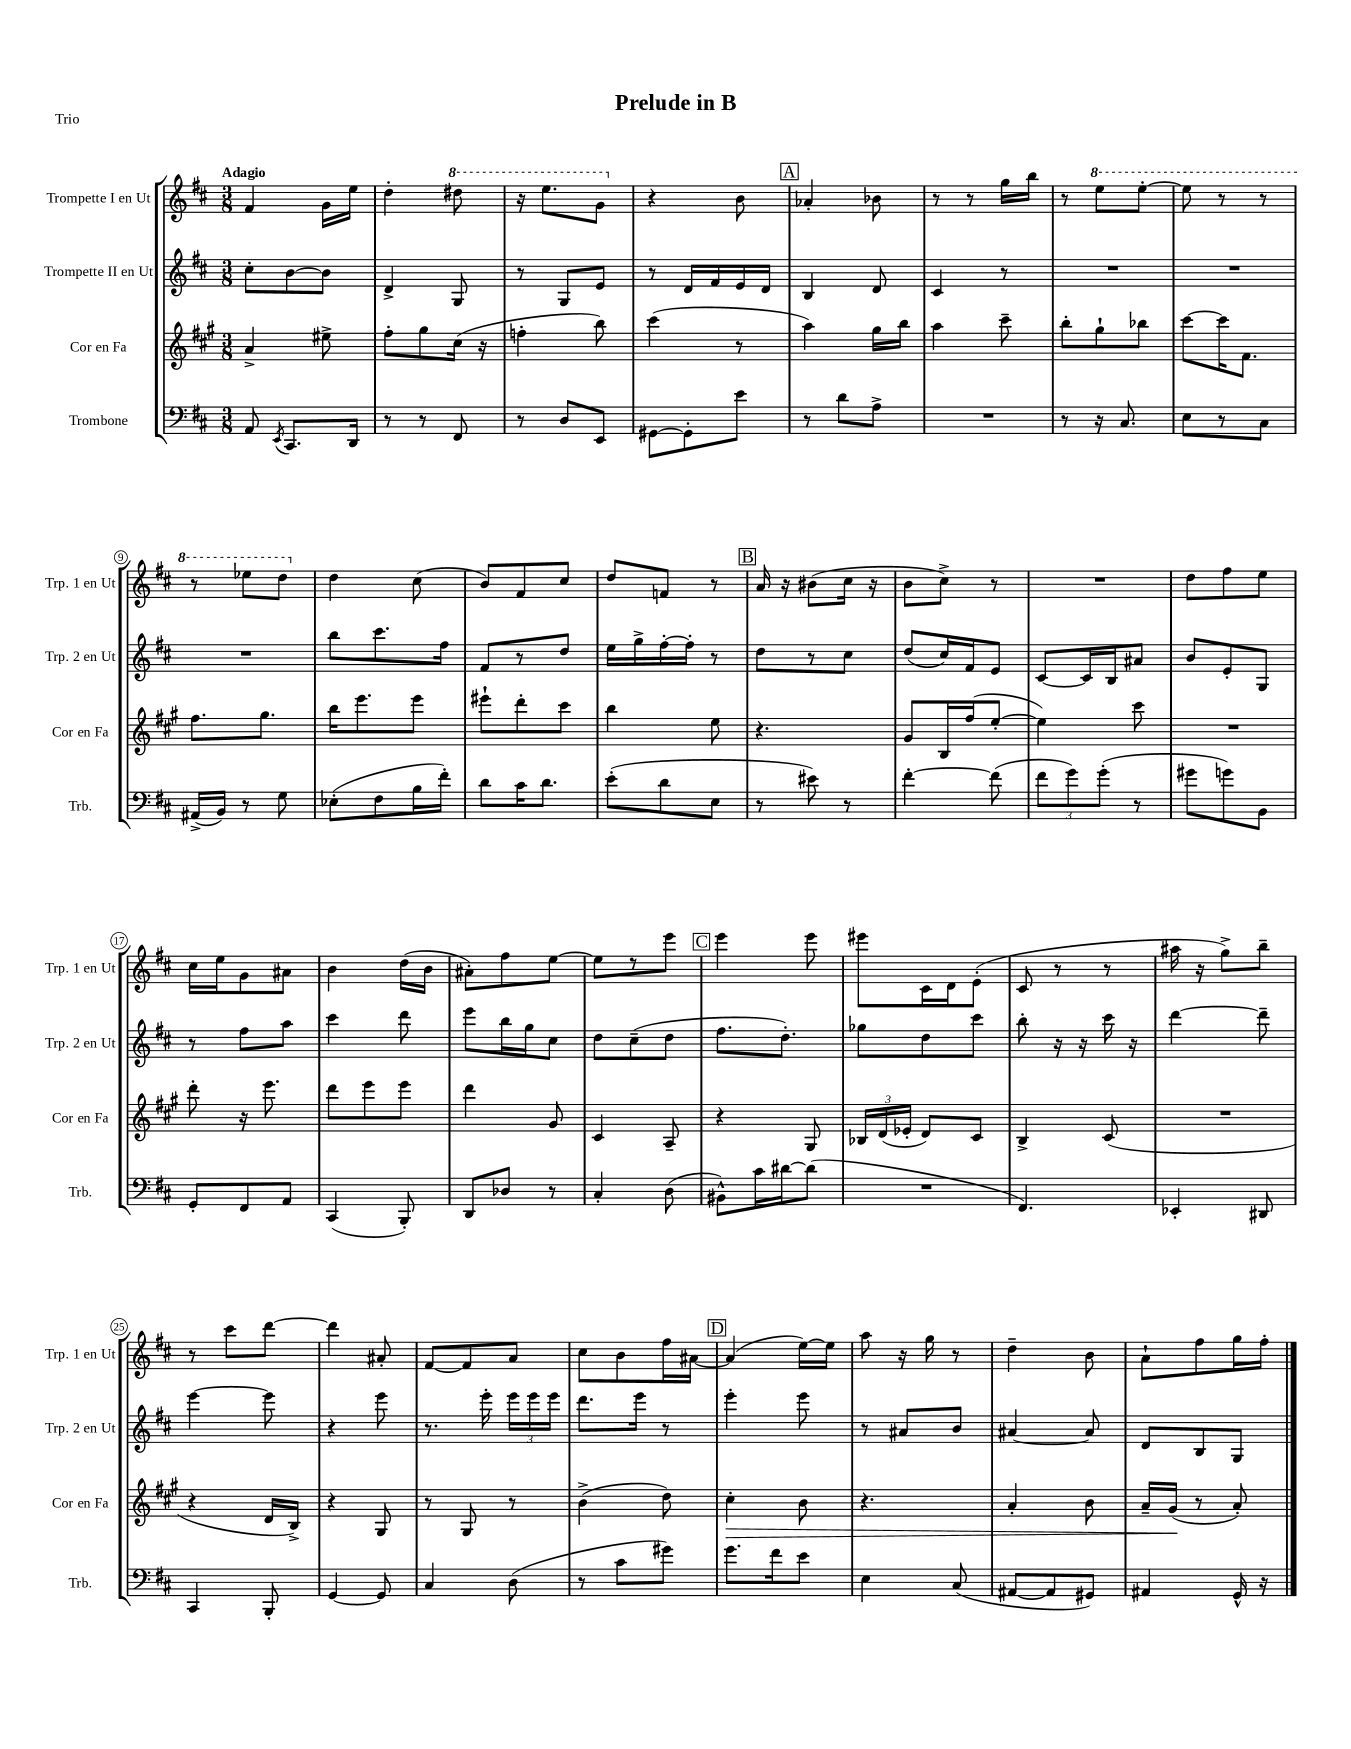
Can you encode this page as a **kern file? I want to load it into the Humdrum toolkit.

**kern	**kern	**kern	**kern
*staff4	*staff3	*staff2	*staff1
*clefF4	*clefG2	*clefG2	*clefG2
*k[f#c#]	*k[f#c#g#]	*k[f#c#]	*k[f#c#]
*M3/8	*M3/8	*M3/8	*M3/8
8AA	4a^	8cc#'	4f#
8qEE	.	.	.
8.CC#	.	[8b	.
.	8ee#^	8b]	16g
16DD	.	.	16ee
=	=	=	=
8r	8ff#'	4d^	4dd'
8r	8gg#	.	.
8FF#	(16cc#	8G	8ddd#
.	16r	.	.
=	=	=	=
8r	4ff'	8r	16r
.	.	.	8.eee
8D	.	8G	.
8EE	8bb)	8e	8gg
=	=	=	=
[8GG#	(4ccc#	8r	4r
8GG#']	.	16d	.
.	.	16f#	.
8e	8r	16e	8b
.	.	16d	.
=	=	=	=
8r	4aa)	4B	4a-'
8d	.	.	.
8A^	16gg#	8d	8b-
.	16bb	.	.
=	=	=	=
4.r	4aa	4c#	8r
.	.	.	8r
.	8ccc#~	8r	16gg
.	.	.	16bb
=	=	=	=
8r	8bb'	4.r	8r
16r	8gg#`	.	8eee
8.C#	.	.	.
.	8bb-	.	[8eee'
=	=	=	=
8E	[8ccc#	4.r	8eee]
8r	16ccc#]	.	8r
.	8.f#	.	.
8C#	.	.	8r
=	=	=	=
(16AA#^	8.ff#	4.r	8r
16BB)	.	.	.
8r	.	.	8eee-
.	8.gg#	.	.
8G	.	.	8ddd
=	=	=	=
(8E-'	16bb	8bb	4dd
.	8.eee	.	.
8F#	.	8.ccc#	.
16B	8eee	.	(8cc#
16f#')	.	16ff#	.
=	=	=	=
8d	8eee#`	8f#	8b)
16c#	8ddd'	8r	8f#
8.d	.	.	.
.	8ccc#	8dd	8cc#
=	=	=	=
(8e'	4bb	16ee	8dd
.	.	16gg^	.
8d	.	[16ff#'	8f
.	.	16ff#']	.
8E	8ee	8r	8r
=	=	=	=
8r	4.r	8dd	16a
.	.	.	16r
8e#)	.	8r	(8b#
8r	.	8cc#	16cc#
.	.	.	16r
=	=	=	=
[4f#'	8g#	(8dd	8b
.	16B	16cc#)	8cc#^)
.	(16ff#	16f#	.
(8f#]	[8ee'	8e	8r
=	=	=	=
12f#	4ee])	[8c#	4.r
12g)	.	.	.
.	.	16c#]	.
(12g'	.	.	.
.	.	16B	.
8r	8ccc#	8a#	.
=	=	=	=
8g#	4.r	8b	8dd
8g)	.	8e'	8ff#
8BB	.	8G	8ee
=	=	=	=
8GG'	8ddd'	8r	16cc#
.	.	.	16ee
8FF#	16r	8ff#	8g
.	8.eee	.	.
8AA	.	8aa	8a#
=	=	=	=
(4CC#	8ddd	4ccc#	4b
.	8eee	.	.
8BBB')	8eee	8ddd	(16dd
.	.	.	16b
=	=	=	=
8DD	4ddd	8eee	8a#')
8D-	.	16bb	8ff#
.	.	16gg	.
8r	8g#	8cc#	[8ee
=	=	=	=
4C#'	4c#	8dd	8ee]
.	.	(8cc#~	8r
(8D	8A~	8dd	8eee
=	=	=	=
8BB#^^)	4r	8.ff#	4eee
16c#	.	.	.
[16d#	.	8.dd')	.
(8d#]	8G#	.	8eee
=	=	=	=
4.r	24B-	8gg-	8eee#
.	(24d	.	.
.	24e-'	.	.
.	8d)	8dd	16c#
.	.	.	16d
.	8c#	8ccc#	(8e'
=	=	=	=
4.FF#)	4B^	8bb'	8c#
.	.	16r	8r
.	.	16r	.
.	(8c#	16ccc#	8r
.	.	16r	.
=	=	=	=
4EE-'	4.r	[4ddd	16aa#
.	.	.	16r
.	.	.	8gg^)
8DD#	.	8ddd~]	8bb~
=	=	=	=
4CC#	4r	[4eee	8r
.	.	.	8ccc#
8BBB'	16d	8eee]	[8ddd
.	16B^)	.	.
=	=	=	=
[4GG	4r	4r	4ddd]
8GG]	8G#	8eee	8a#'
=	=	=	=
4C#	8r	8.r	[8f#
.	8G#	.	8f#]
.	.	16eee'	.
(8D	8r	24eee	8a
.	.	24eee	.
.	.	24eee	.
=	=	=	=
8r	(4b^	8.ddd	8cc#
8c#	.	.	8b
.	.	16eee	.
8g#)	8dd)	8r	16ff#
.	.	.	[16a#
=	=	=	=
8.g	4cc#'	4eee'	(4a#]
16f#	.	.	.
8e	8b	8eee	[16ee)
.	.	.	16ee]
=	=	=	=
4E	4.r	8r	8aa
.	.	8a#	16r
.	.	.	16gg
(8C#	.	8b	8r
=	=	=	=
[8AA#	4a'	[4a#	4dd~
8AA#]	.	.	.
8GG#)	8b	8a#]	8b
=	=	=	=
4AA#	16a~	8d	8a`
.	(16g#	.	.
.	8r	8B	8ff#
16GG^^	8a')	8G	16gg
16r	.	.	16ff#'
==	==	==	==
*-	*-	*-	*-
